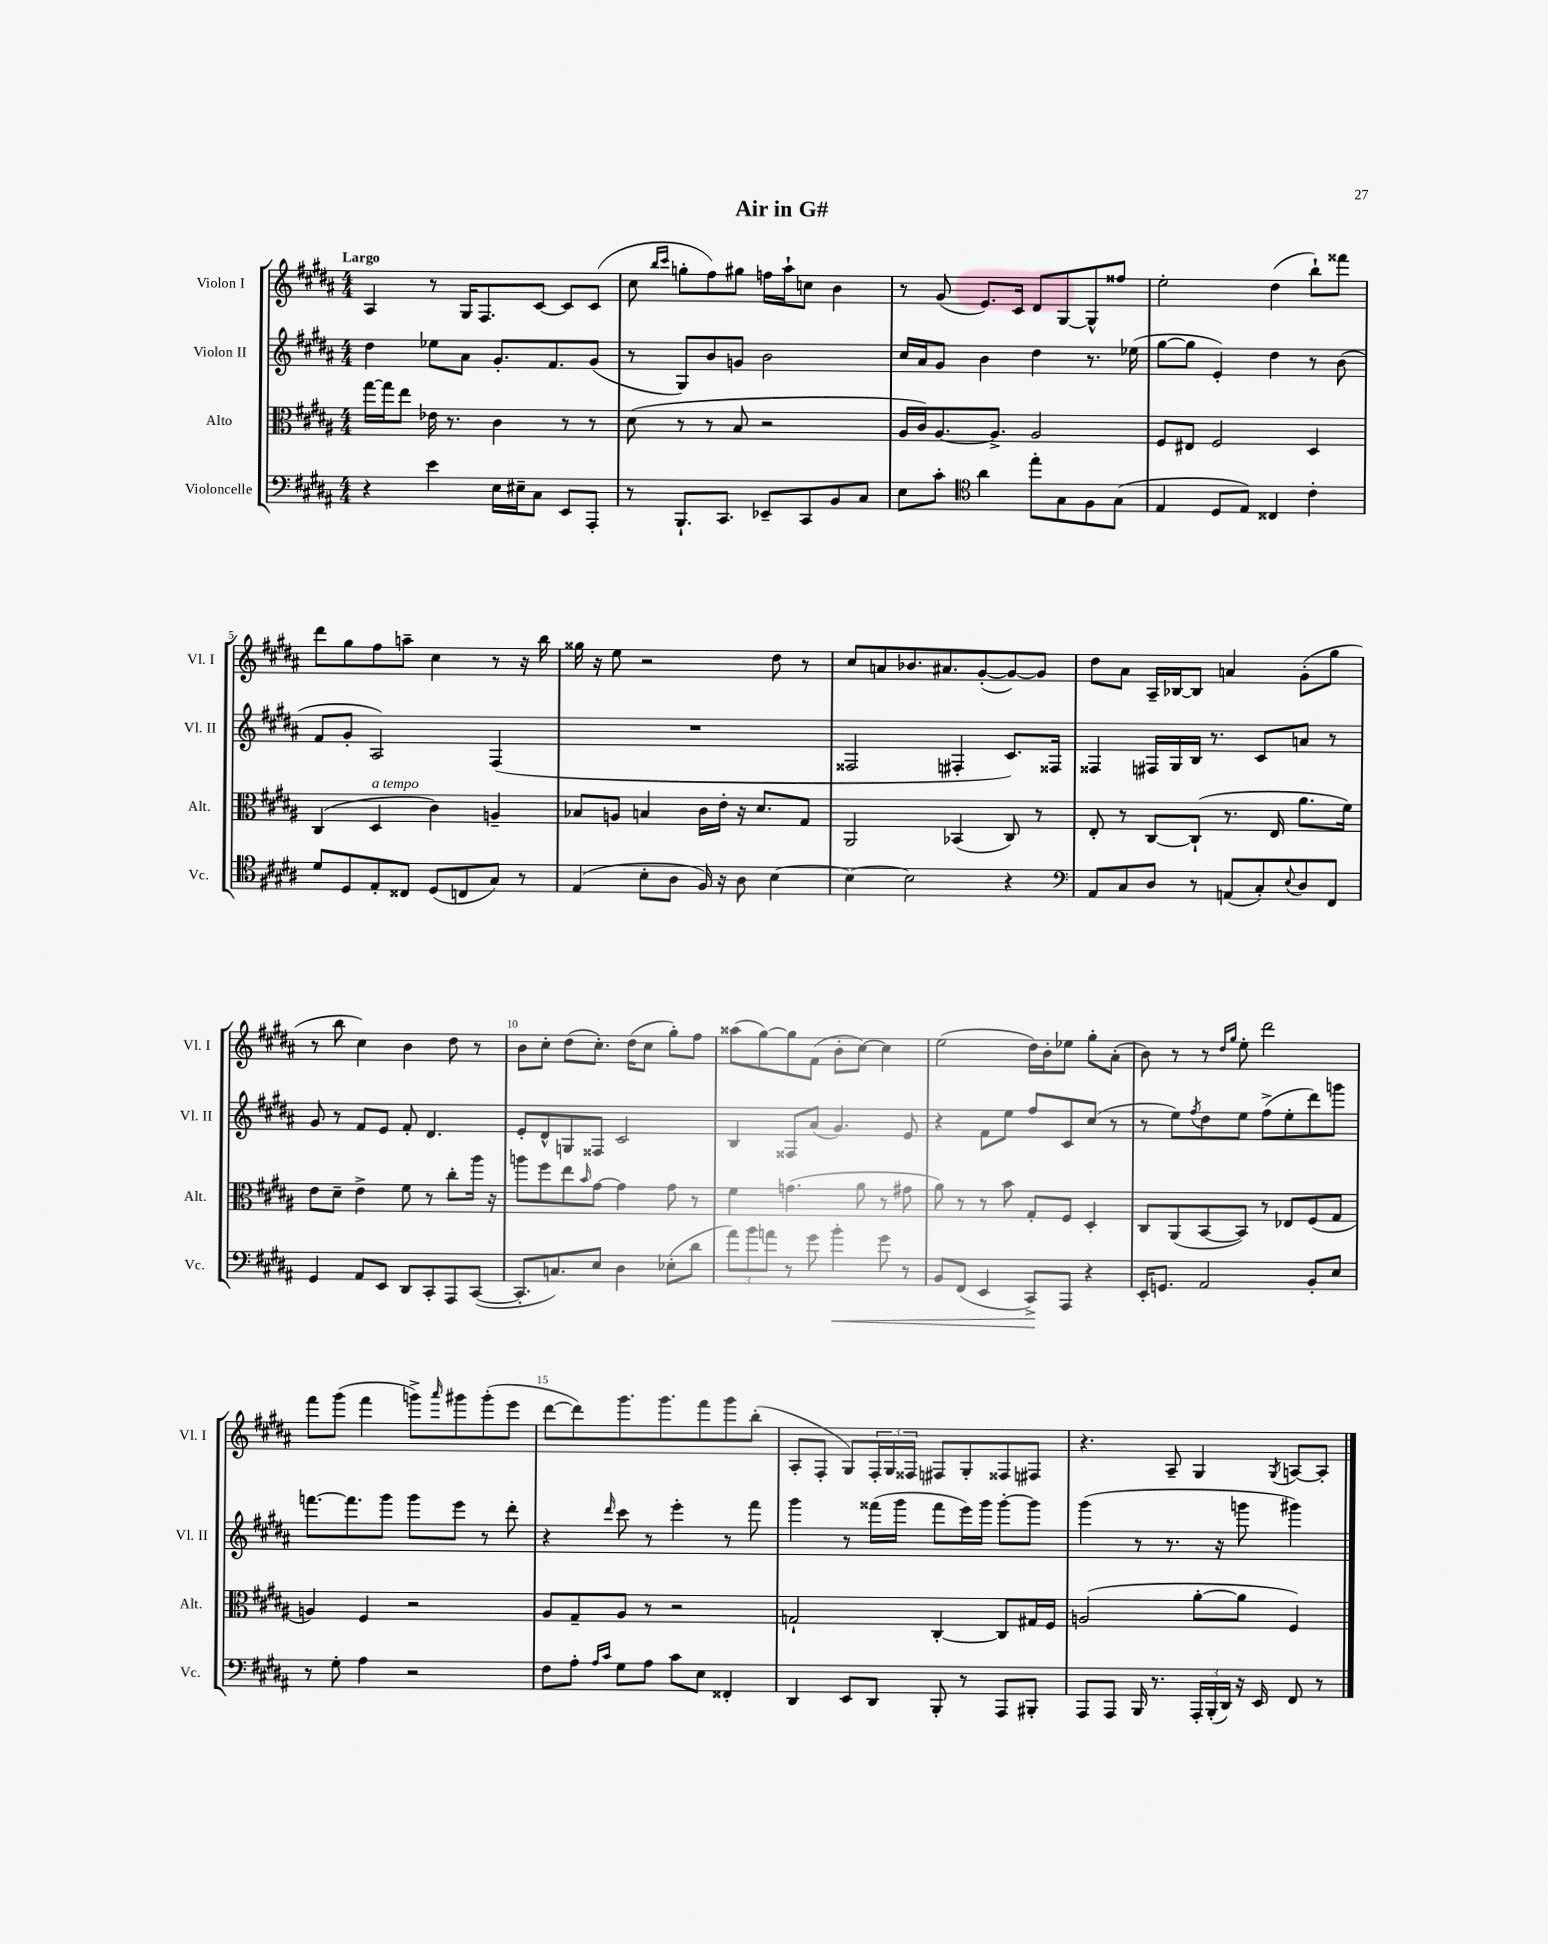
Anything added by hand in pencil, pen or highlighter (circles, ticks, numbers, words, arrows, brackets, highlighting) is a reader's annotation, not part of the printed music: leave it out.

**kern	**kern	**kern	**kern
*staff4	*staff3	*staff2	*staff1
*clefF4	*clefC3	*clefG2	*clefG2
*k[f#c#g#d#a#]	*k[f#c#g#d#a#]	*k[f#c#g#d#a#]	*k[f#c#g#d#a#]
*M4/4	*M4/4	*M4/4	*M4/4
4r	[16gg#\LL	4dd#\	4A#/
.	16gg#\]J	.	.
.	8ee\J	.	.
4e\	16e-\	8ee-\L	8r
.	8.r	.	.
.	.	8a#\J	16G#/LK
.	.	.	8.F#/
16E\LL	4c#\	8.g#'/L	.
16E#~\J	.	.	.
8C#\J	.	.	[8c#/J
.	.	8.f#/	.
8EE/L	8r	.	8c#/]L
8AAA#'/J	8r	(8g#/J	(8c#/J
=	=	=	=
8r	(8d#\	8r	8cc#\
.	.	.	16qqbb/LL
.	.	.	16qqccc#/JJ
8.BBB`/L	8r	8G#/L)	8gg'\L
.	8r	8b/	8ff#\)
8.CC#/J	.	.	.
.	8B/	8g/J	8gg#\J
8EE-~/L	2r	2b\	16ff\LL
.	.	.	16aa#`\J
8CC#/	.	.	8cc\J
8BB/	.	.	4b\
8C#/J	.	.	.
=	=	=	=
8E\L	16A#/LL	16cc#/LL	8r
.	16c#/J)	16a#/J	.
8c#'\J	[8.A#/	8g#/J	(8g#/
*clefC4	*	*	*
4a#\	.	4b\	8.e/L)
.	8.A#^/]J	.	.
.	.	.	16c#/Jk
8ee'\L	2A#/	4dd#\	8d#/L
8G#\	.	.	[8G#/
8F#\	.	8.r	8G#^^/]
(8G#\J	.	.	8ff##/J
.	.	(16ee-\	.
=	=	=	=
4E/	8F#/L	[8gg#\L	2ee'\
.	8E#/J	8gg#\]J	.
8D#/L	2F#/	4e'/)	.
8E/J)	.	.	.
4C##/	.	4dd#\	(4dd#\
4c#'\	4D#/	8r	8bb`\L)
.	.	(8b\	8fff##\J
=	=	=	=
8d#/L	(4C#/	8f#/L	8ddd#\L
8D#/	.	8g#'/J	8gg#\
8E'/	4D#/	2A#/)	8ff#\
8C##/J	.	.	8aa~\J
(8D#/L	4c#\)	.	4cc#\
8C/	.	.	.
8G#/J)	4A~/	(4F#/	8r
8r	.	.	16r
.	.	.	16bb\
=	=	=	=
(4E/	8B-/L	1r	16gg##\
.	.	.	16r
.	8A/J	.	8ee\
8B'\L	4B/	.	2r
8A#\J	.	.	.
16F#/)	16c#\LL	.	.
16r	16e'\JJ	.	.
8A#\	16r	.	.
.	8.d#/L	.	.
[4B\	.	.	8dd#\
.	8G#/J	.	8r
=	=	=	=
4B\_	2AA#/	2F##/	8cc#/L
.	.	.	8a/
2B\]	.	.	8.b-/
.	.	.	8.a#/
.	(4BB-/	4F#'/	.
.	.	.	([8g#'/
4r	8C#/)	8.c#/L)	8g#/_)
.	8r	.	8g#/]J
.	.	16F##/Jk	.
=	=	=	=
*clefF4	*	*	*
8AA#/L	8E'/	4F##/	8dd#\L
8C#/	8r	.	8a#\J
8D#/J	[8C#/L	16F#/LL	16A#~/LL
.	.	16G#/	[16B-/J
8r	(8C#`/]J	16B/JJ	8B-/]J
.	.	8.r	.
(8AA/L	8.r	.	4a/
8C#'/)	.	8c#/L	.
.	16E/	.	.
8qqE/	.	.	.
8D#/	8.a#\L	8a/J	(8g#'\L
8FF#/J	.	8r	8gg#\J
.	16f#\Jk)	.	.
=	=	=	=
4GG#/	8e\L	8g#/	8r
.	8d#~\J	8r	8bb\
8AA#/L	4e^\	8f#/L	4cc#\)
8EE/J	.	8e/J	.
8DD#/L	8f#\	8f#'/	4b\
8CC#'/	8r	4.d#/	.
8AAA#/	8cc#'\L	.	8dd#\
([8CC#/J	16aa#\Jk	.	8r
.	16r	.	.
=	=	=	=
8.CC#'/]L	8aa\L	8e'/L	8b\L
.	8ff#\	8d#^^/	8cc#'\J
8.C/)	.	.	.
.	8ee\	8G/	(8dd#\L
.	16qqb/	.	.
8E/J	[8g#\J	8F##/J	8.cc#'\J)
4D#\	4g#\]	2c#/	.
.	.	.	(16dd#\LK
.	.	.	8cc#\J
(8E-'\L	8g#\	.	8gg#'\L)
8d#\J	8r	.	8ff#\J
=	=	=	=
12a#\L)	4f#\	4B/	(8aa##\L
12b\	.	.	.
.	.	.	[8gg#\)
12a\J	.	.	.
8r	(4.g\	8F##/L	8gg#\]
8g#\	.	(8a#/J	(8f#\J
4b'\	.	4.g#/)	8b'\L
.	8a#\	.	[8cc#\J)
8g#\	8r	.	4cc#\]
8r	8g#\	8e/	.
=	=	=	=
8BB/L	8a#\)	4r	(2ee\
(8FF#/J	8r	.	.
4EE/	8r	8f#\L	.
.	8b\	8ee\J	.
8CC#^/L)	8G#'/L	8ff#/L	16dd#\LL)
.	.	.	16b'\J
8AAA#/J	8F#/J	8c#/	8ee-\J
4r	4D#'/	(8cc#/J	8gg#'\L
.	.	8r	(8a#'\J
=	=	=	=
16EE'/LK	8C#/L	8r	8b\)
8.GG/J	.	.	.
.	(8AA#/	8ee\L)	8r
.	.	8qff#/	.
2AA#/	[8BB/	8dd#\	8r
.	.	.	16qqdd#/LL
.	.	.	16qqgg#/JJ
.	8BB/]J)	8ee\J	8ee'\
.	8r	(8ff#^\L	2ddd#\
.	8E-/L	8ee'\	.
8BB'/L	(8F#/	8ddd#\)	.
8E/J	8G#/J	8ggg\J	.
=	=	=	=
8r	4A/)	[8.fff\L	8fff#\L
8G#'\	.	.	(8ggg#\J
.	.	8.fff\]	.
4A#\	4F#/	.	4fff#\
.	.	8ggg#\J	.
2r	2r	8ggg#\L	8ggg^\L)
.	.	.	16qqaaa#/
.	.	8eee\J	8ggg#\
.	.	8r	(8ggg#'\
.	.	8ddd#'\	8eee\J
=	=	=	=
8F#\L	8A#/L	4r	[8ddd#\L
8A#'\J	8G#~/	.	8ddd#\])
16qqA#/LL	.	.	.
16qqc#/JJ	.	16qqddd#/	.
8G#\L	8A#/J	8ccc#\	8.ggg#\
8A#\J	8r	8r	.
.	.	.	8.ggg#\
8c#\L	2r	4eee'\	.
8E\J	.	.	8fff#\
4FF##'/	.	8r	8ggg#\
.	.	8fff#\	(8bb'\J
=	=	=	=
4DD#/	2G`/	4ggg#\	8A#'/L
.	.	.	8F#'/J
8EE/L	.	8r	8G#/L)
8DD#/J	.	(16fff##\LL	24F#'/L
.	.	.	24G#/
.	.	16ggg#\JJ	.
.	.	.	24F##/JJ
8BBB'/	[4C#'/	8fff##\L	8F#/L
8r	.	16eee\L)	8G#'/
.	.	16ggg#\JJ	.
8AAA#/L	8C#/]L	[8ggg#'\L	8F##/
8BBB#'/J	16G#/L	8ggg#\]J	8F#/J
.	16F#/JJ	.	.
=	=	=	=
8AAA#/L	(2A/	(4ggg#\	4.r
8AAA#/J	.	.	.
16BBB/	.	8r	.
8.r	.	.	.
.	.	8.r	8A#~/
24AAA#'/LL	[8a#'\L	.	4G#/
(24BBB'/	.	.	.
.	.	16r	.
24DD#/JJ)	.	.	.
16r	8a#\]J	8ggg\	.
16EE/	.	.	.
.	.	.	8qG#/
8FF#/	4F#/)	4ggg#\)	[8A/L
8r	.	.	8A'/]J
==	==	==	==
*-	*-	*-	*-
